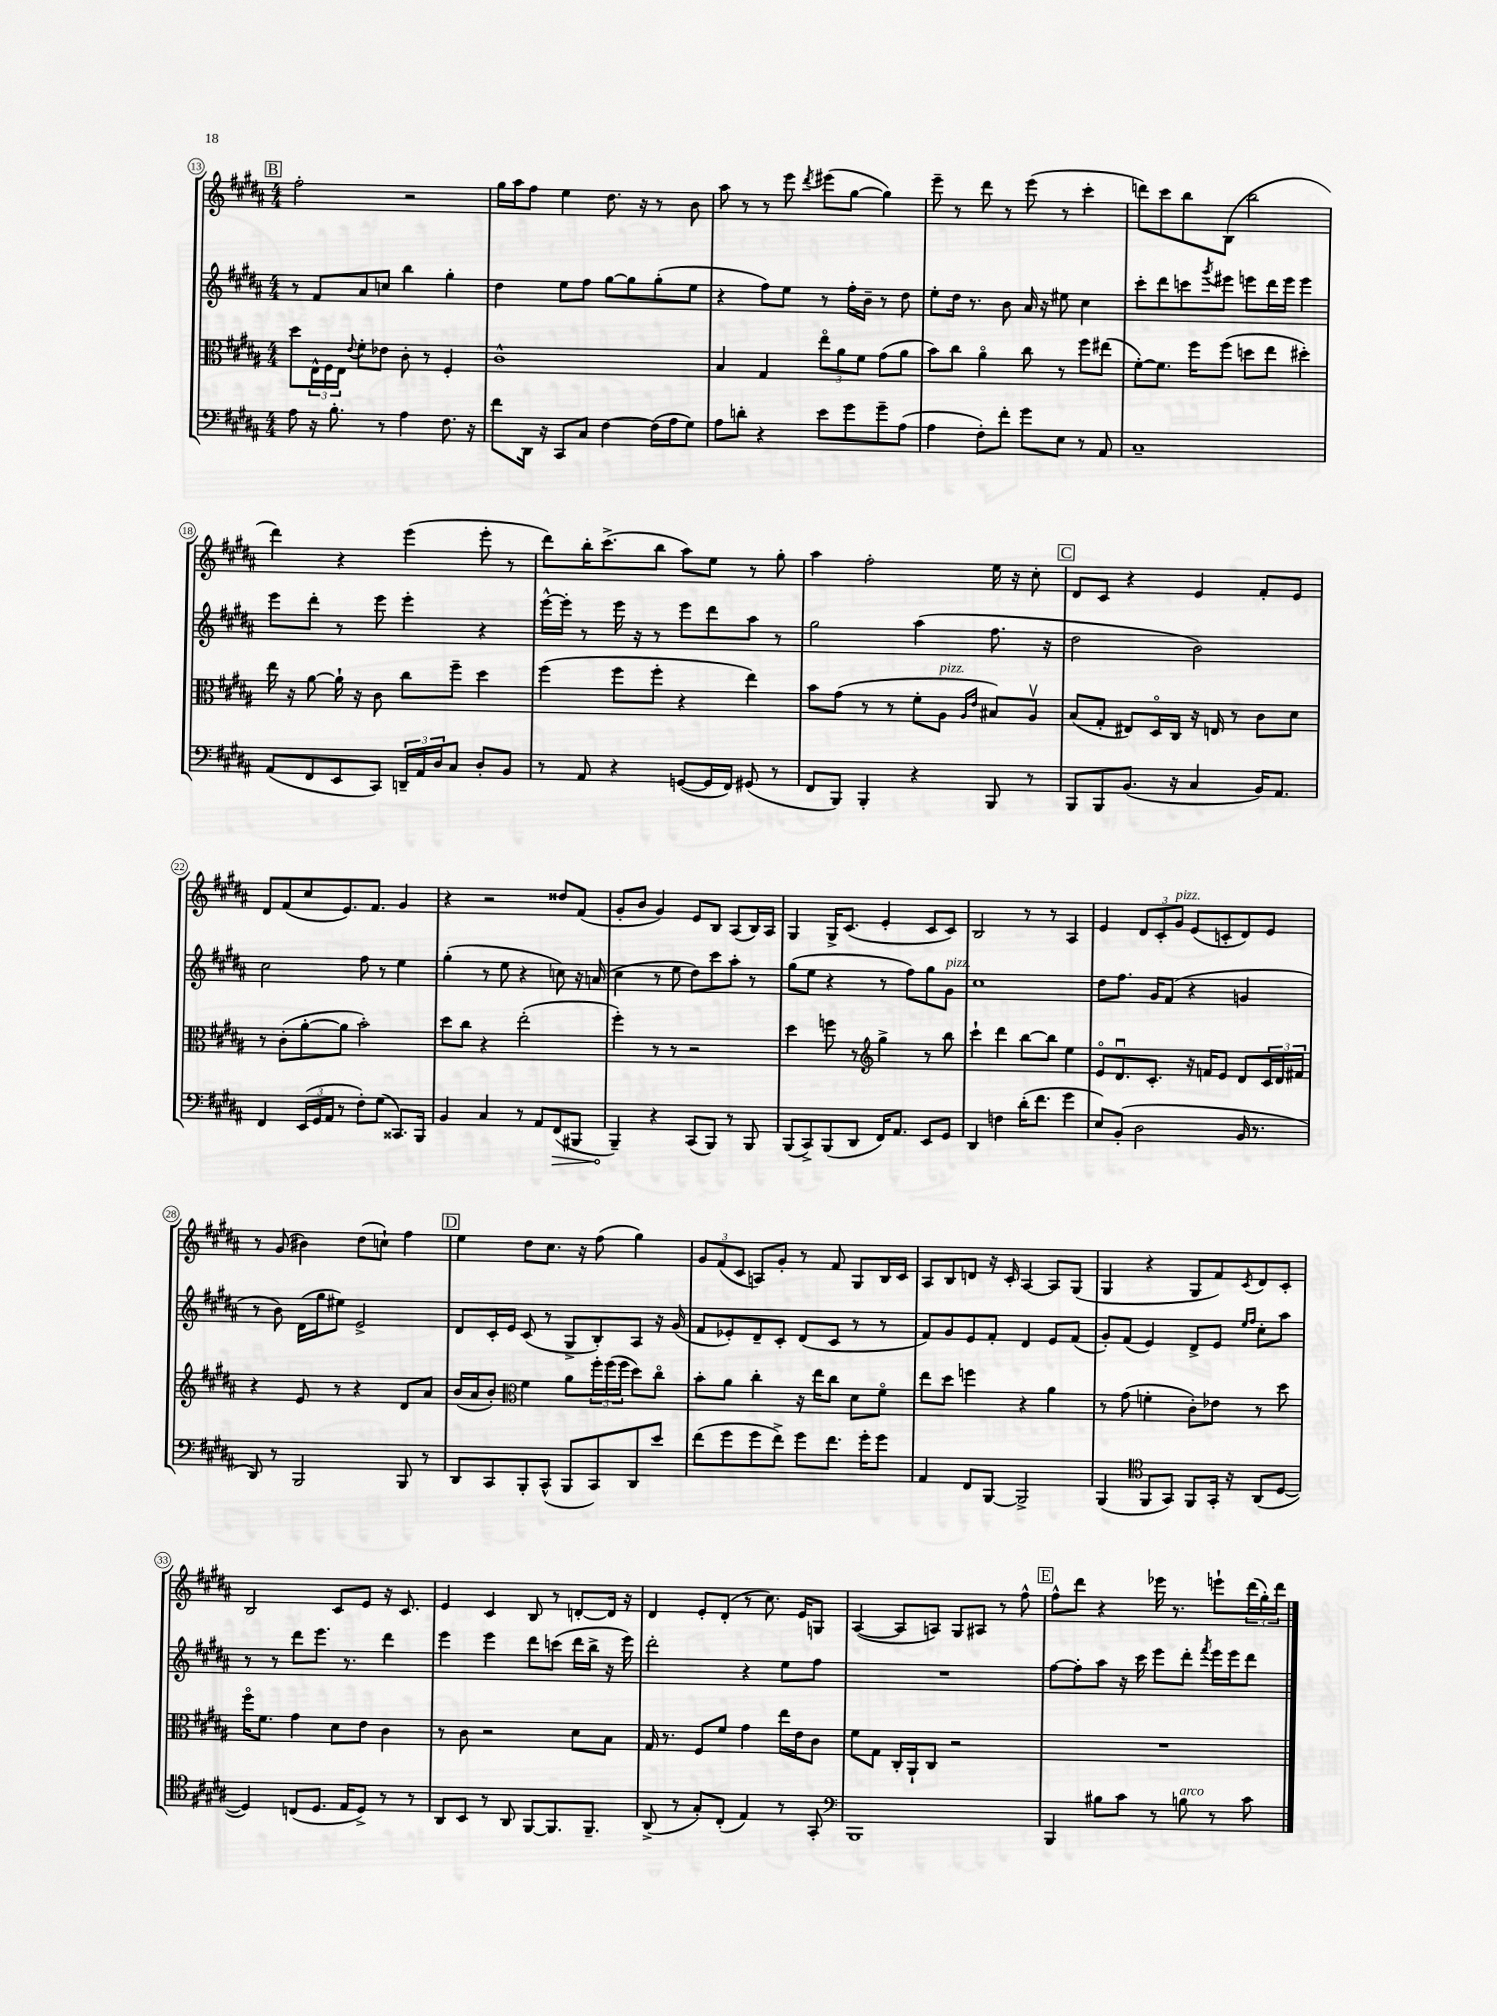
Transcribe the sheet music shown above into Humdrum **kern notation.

**kern	**kern	**kern	**kern
*staff4	*staff3	*staff2	*staff1
*clefF4	*clefC3	*clefG2	*clefG2
*k[f#c#g#d#a#]	*k[f#c#g#d#a#]	*k[f#c#g#d#a#]	*k[f#c#g#d#a#]
*M4/4	*M4/4	*M4/4	*M4/4
8A#	8dd#	8r	2ff#'
16r	24E^^	8f#	.
.	24F#	.	.
8.B'	.	.	.
.	24E	.	.
.	8qqe	.	.
.	8f#'	8a#	.
8r	8e-	8cc	.
4A#	8c#'	4bb	2r
.	8r	.	.
8.F#	4F#'	4gg#'	.
16r	.	.	.
=	=	=	=
8f#	1c#^^	4dd#	16gg#
.	.	.	16aa#
16DD#	.	.	8ff#
16r	.	.	.
8CC#	.	8ee	4ee
8C#	.	8ff#	.
[4F#	.	[8gg#	8.dd#
.	.	8gg#]	.
.	.	.	16r
(16F#]	.	(8gg#'	8r
16A#	.	.	.
8G#)	.	8ee	8b
=	=	=	=
8A#	4B	4r	8aa#
8d'	.	.	8r
4r	4G#	8ff#)	8r
.	.	8ee	8eee
.	.	.	8qddd#
8e	12eeo	8r	(8eee#
.	12a#	.	.
8g#	.	16ff#'	[8gg#
.	12f#	.	.
.	.	16b~	.
8g#~	(8g#	8r	4gg#])
(8A#	8a#	8dd#	.
=	=	=	=
4A#	8b)	8ee'	8eee~
.	8cc#	16dd#	8r
.	.	8.r	.
8F#')	4a#o	.	8ddd#
8f#'	.	8b	8r
8g#	8cc#	16a#	(8eee
.	.	16r	.
8E	8r	8ee#	8r
8r	8ff#	4cc#	4ccc#'
8AA#	(8ee#	.	.
=	=	=	=
1C#~	[8f#')	8ccc#'	8ddd)
.	8.f#]	8ddd#	8ccc#
.	.	8ccc	8bb
.	16ff#	.	.
.	.	8qggg#	.
.	(8ff#	8eee#	(8B
.	8dd	8eee	2bb
.	8ee	16ddd#	.
.	.	16eee	.
.	4dd#')	4eee	.
=	=	=	=
(8AA#	16ee	8eee	4ddd#)
.	16r	.	.
8FF#	[8a#	8ddd#'	.
8EE	16a#`]	8r	4r
.	16r	.	.
8CC#)	8c#	8eee	.
24DD~	8cc#	4eee'	(4eee
24AA#	.	.	.
24D#	.	.	.
8C#	8ff#~	.	.
8D#'	4dd#	4r	8eee'
8BB	.	.	8r
=	=	=	=
8r	(4ff#	[16eee^^	8ddd#)
.	.	16eee']	.
8AA#	.	8r	16bb'
.	.	.	(8.ccc#^
4r	8ff#	16eee	.
.	.	16r	.
.	8ff#'	8r	8bb
([8GG	4r	8eee	8aa#)
16GG]	.	8ddd#	8ee
16FF#)	.	.	.
(8GG#	4ee)	8aa#	8r
8r	.	8r	8gg#'
=	=	=	=
8FF#	8b	2gg#	4aa#
8BBB)	(8g#	.	.
4BBB'	8r	.	2ff#'
.	8r	.	.
4r	8f#'	(4aa#	.
.	8A#	.	.
.	16qqA#	.	.
.	16qqe	.	.
8BBB	8B#)	8.ff#	16ee
.	.	.	16r
8r	8A#v	.	8cc#'
.	.	16r	.
=	=	=	=
8BBB	(8B	2dd#	8d#
8BBB	8G#'	.	8c#
(8.BB	8E#)	.	4r
.	16D#o	.	.
16r	16C#	.	.
4C#	16r	2b)	4e
.	16E	.	.
.	8r	.	.
16BB)	8c#	.	8f#'
8.AA#	.	.	.
.	8d#	.	8e
=	=	=	=
4FF#	8r	2cc#	8d#
.	(8c#'	.	(8f#
(24EE	[8a#'	.	8cc#
24GG#	.	.	.
24AA#	.	.	.
8r	8a#]	.	8.e)
8F#')	2b')	8ff#	.
.	.	.	8.f#
(8G#	.	8r	.
8.CC##)	.	4ee	4g#
16BBB	.	.	.
=	=	=	=
4BB	8dd#	(4gg#'	4r
.	8cc#	.	.
4C#	4r	8r	2r
.	.	8ee	.
8r	(2ee'	4r	.
8AA#	.	.	.
(8FF#	.	8cc)	8dd##
8BBB#	.	16r	(8f#
.	.	(16a	.
=	=	=	=
4BBB~)	4ff#')	4cc#	8g#'
.	.	.	8b
4r	8r	8r	4g#)
.	8r	8ee	.
(8CC#	2r	8dd#)	8e
8BBB)	.	8ccc#	8B
8r	.	8aa#'	(8A#
8BBB	.	8r	16B)
.	.	.	16A#
=	=	=	=
(8BBB	4dd#	(8gg#	4G#
8CC#^)	.	8ee	.
(8BBB	8ff	4r	16G#^
.	.	.	(8.c#
8DD#	8r	.	.
*	*clefG2	*	*
16FF#)	4gg#^	8r	4e'
8.AA#	.	.	.
.	.	8ff#)	.
8EE	8r	8gg#	8c#
8GG#	8bb	8g#	8c#)
=	=	=	=
4DD#	4ccc#`	1cc#	2B
4F	4ddd#	.	.
(16d#'	[8bb	.	8r
8.f#	.	.	.
.	8bb]	.	8r
4g#	4ee	.	4A#
=	=	=	=
8E)	8eo	8dd#	4e
(8BB'	8.d#u	8.ff#	.
2D#	.	.	12d#
.	8.c#'	16g#	.
.	.	.	12c#'
.	.	(8f#	.
.	.	.	12g#
.	16r	4r	(8e
.	16f	.	.
.	8e	.	8c'
16BB	8d#	4g	8d#)
8.r	.	.	.
.	24c#	.	8e
.	24d#	.	.
.	24f#	.	.
=	=	=	=
8DD#)	4r	8r	8r
8r	.	8b)	(8g#
2BBB	8e	(16d#	4b#)
.	.	16gg#	.
.	8r	8ee#)	.
.	4r	2e^	(8dd#
.	.	.	8cc`)
8BBB	8d#	.	4ff#
8r	8a#	.	.
=	=	=	=
8DD#	(16b	8d#	4ee
.	16a#	.	.
8CC#	8b')	16c#'	.
.	.	16e	.
*	*clefC3	*	*
8BBB'	4f#	(8c#	8dd#
(8CC#^^	.	8r	8.cc#
8BBB	8a#	8G#^	.
.	.	.	16r
8CC#)	24ff#'	8B')	(8ff#
.	(24ff#	.	.
.	24ff#	.	.
8DD#	8dd#)	8A#	4gg#)
8e	8cc#o	16r	.
.	.	(16g#	.
=	=	=	=
(8f#	8b'	8f#	12g#
.	.	.	(12f#
8g#	8a#	8e-')	.
.	.	.	12c#
8g#	4cc#'	8d#~	8A)
8f#^)	.	8c#'	8g#'
8g#	16r	(8d#	8r
.	16ee	.	.
8.f#	8cc#	8c#	8f#
.	8d#	8r	8G#
16g#'	.	.	.
8g#	8f#o	8r	16B
.	.	.	16c#
=	=	=	=
4AA#	8ee	8f#)	8A#
.	8dd#	8g#	8B
8FF#	4ff	8e	8d
[8BBB	.	8f#'	16r
.	.	.	16c#'
2BBB^]	4r	4d#	[4A#
.	4a#	8e	8A#]
.	.	(8f#	(8G#
=	=	=	=
(4BBB	8r	8g#')	4G#
.	(8g#	(8f#	.
*clefC4	*	*	*
8FF#	4f'	4e)	4r
8GG#)	.	.	.
8FF#	8c#')	8d#^	8G#
16GG#'	8e-	8e	8f#)
16r	.	.	.
.	.	16qqee	.
.	.	16qqff#	8qc#
(8AA#	8r	8cc#'	8d#
[8D#	8dd#	8aa#	8c#'
=	=	=	=
4D#])	16ff#o	8r	2B
.	8.f#	.	.
.	.	8r	.
(8C	4g#	8ddd#	.
8.D#	.	8.eee	.
.	8d#	.	8c#
16E	.	8.r	.
8D#^)	8e	.	8e
8r	4c#	4ddd#	16r
.	.	.	8.c#
8r	.	.	.
=	=	=	=
8AA#	8r	4eee	4e
8BB	8c#	.	.
8r	2r	4eee	4c#
8AA#	.	.	.
[8FF#	.	8ddd#	8B
8.FF#]	.	(8ccc	8r
.	8d#	16ddd#	[8d'
8.FF#~	.	16bb^	.
.	8B	16r	16d]
.	.	16eee)	16r
=	=	=	=
(8AA#^	16G#	2ddd#'	4d#
.	8.r	.	.
8r	.	.	.
8G#')	8F#	.	8e'
(8C#'	8f#	.	(8d#'
4E)	4g#	4r	8r
.	.	.	8.cc#)
8r	16ee	8ee	.
.	16e	.	16e
8GG#'	8c#	8ff#	8G
=	=	=	=
*clefF4	*	*	*
1BBB	8f#	1r	([4A#
.	8G#	.	.
.	16C#'	.	8A#]
.	16AA#`	.	.
.	8C#	.	8A)
.	2r	.	8G#
.	.	.	8A#
.	.	.	8r
.	.	.	8ff#^^
=	=	=	=
4BBB	1r	[8ff#	8ff#^^
.	.	8ff#']	8ddd#
8B#	.	8aa#	4r
8c#	.	16r	.
.	.	16ccc#	.
8r	.	8eee	16eee-
.	.	.	8.r
8B	.	8ddd#'	.
.	.	8qfff#	.
8r	.	16eee	8eee`
.	.	16eee	.
8c#	.	8ddd#	(24ddd#
.	.	.	24gg#')
.	.	.	24ddd#
==	==	==	==
*-	*-	*-	*-
